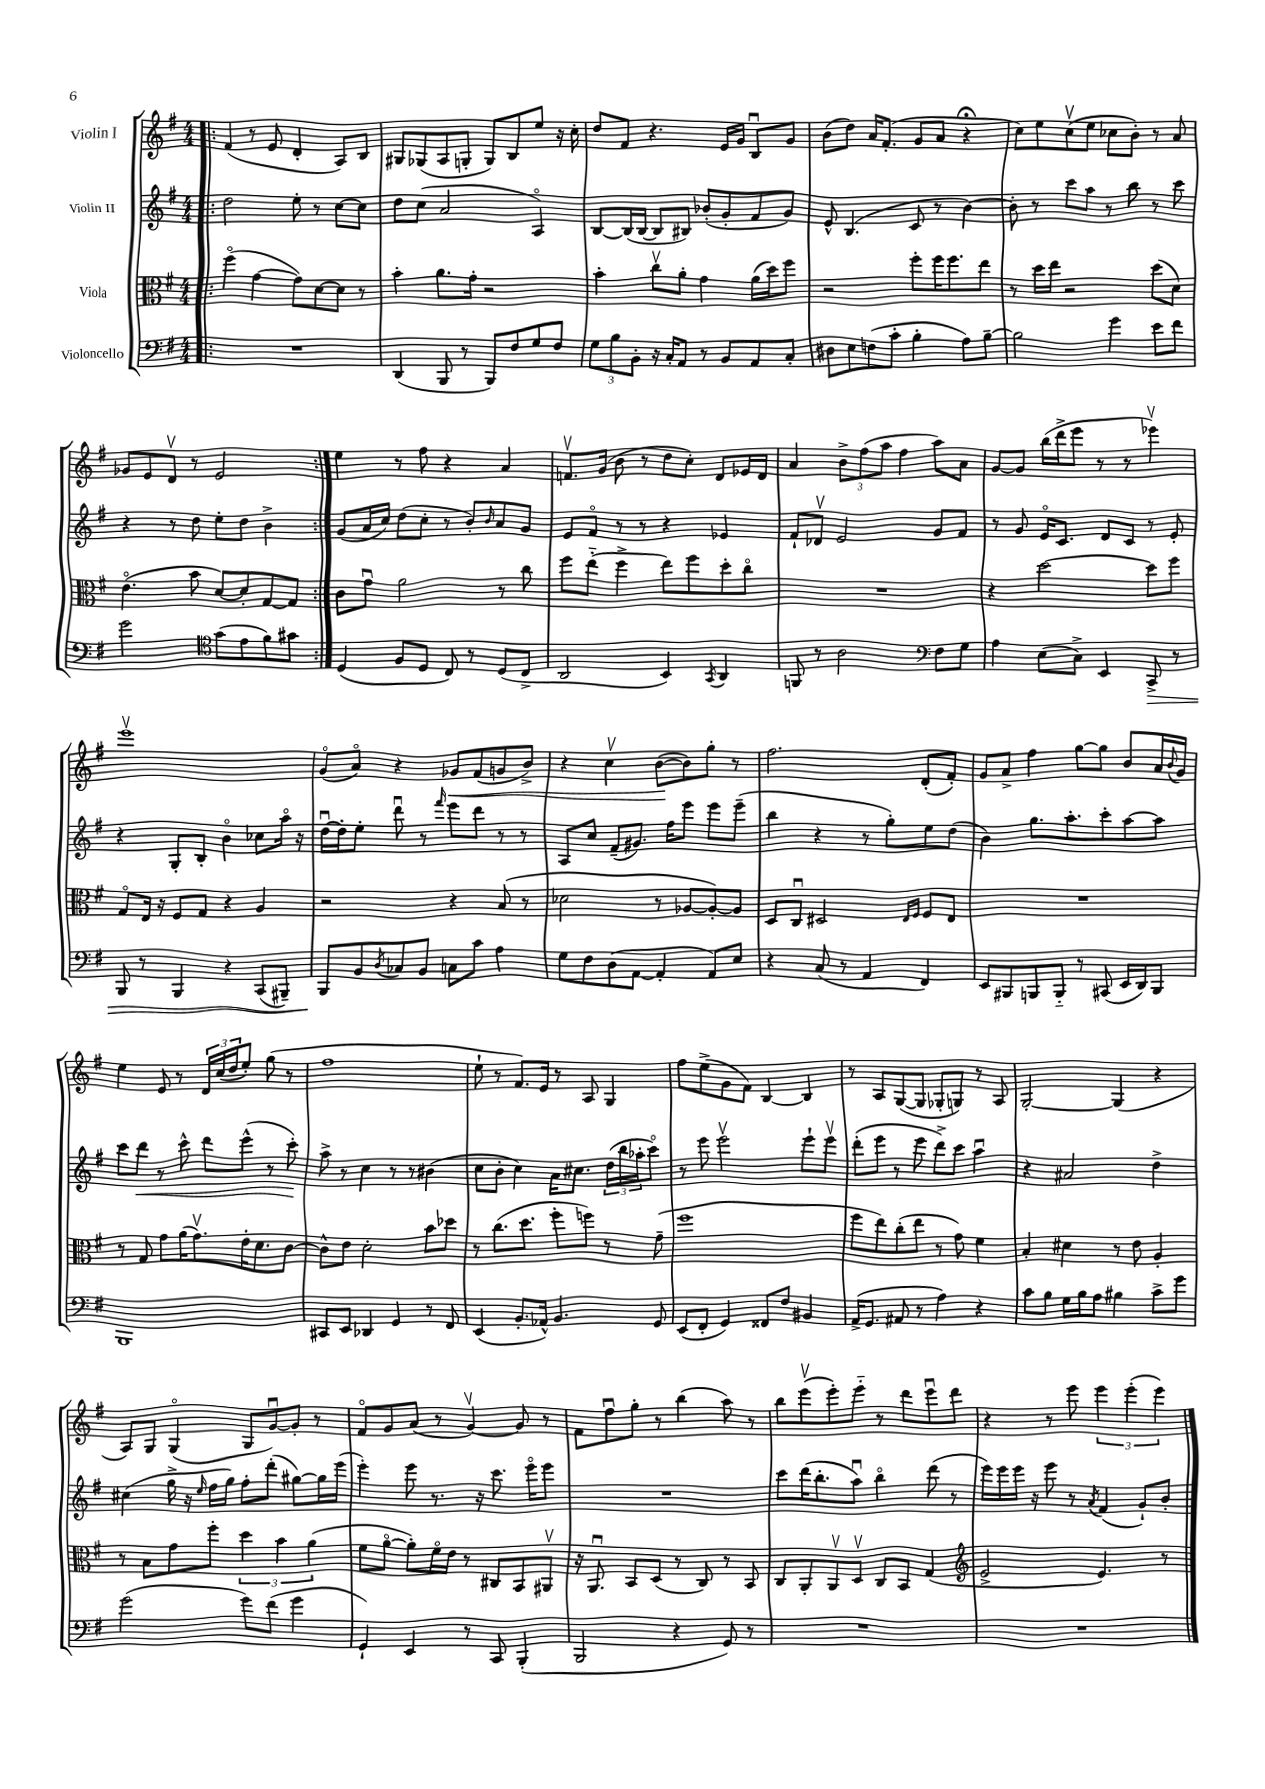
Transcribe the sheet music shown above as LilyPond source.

<<
\new StaffGroup <<
\new Staff = "s0" \with { instrumentName = "Violin I" } {
    \clef treble \key g \major \numericTimeSignature \time 4/4
    \repeat volta 2 { \bar ".|:" fis'4( r8 e'8 d'4-. a8) b8 |
    gis8 ges8( a8 g8-. g8) b8 e''8 r16 c''16-. |
    d''8 fis'8 r4. e'16 g'16 b8\downbow g'8 |
    b'8( d''8) a'16 fis'8.-.( g'8 a'8 r4\fermata |
    c''8) e''8 c''8\upbow( e''8 ces''8 b'8-.) r8 a'8 |
    ges'8 e'8 d'8\upbow r8 e'2 | }
    e''4 r8 fis''8 r4 a'4 |
    f'8.\upbow g'16( b'8 r8 d''8 c''8-.) d'8 ees'16 d'16 |
    a'4 \tuplet 3/2 { b'8-> fis''8( a''8 } fis''4 a''8) a'8 |
    g'8~ g'8 b''16( d'''16-> e'''8 r8 r8 ees'''4\upbow) |
    e'''1\upbow |
    g'8\flageolet( a'8\flageolet) r4 ges'8\< fis'8( g'8 b'8->) |
    r4 c''4\upbow b'8~\!( b'8) g''8-. r8 |
    fis''2. d'8-.( fis'8-.) |
    g'8 a'8-> fis''4 g''8~ g''8 b'8 a'16 \appoggiatura { b'8 } g'16 |
    e''4 e'8 r8 \tuplet 3/2 { d'16 c''16( d''16 } e''8-.) g''8( r8 |
    fis''1 |
    e''8-! r8 fis'8.) e'16 r8 a8 g4 |
    fis''8 e''8->( g'8 fis'8) b4~ b4 |
    r8 a8 g8~( g8 ges8-. g8) r8 a8 |
    g2~-. g4( r4 |
    a8) g8 g4\flageolet( g8 g'8~\downbow) g'8-. r8 |
    fis'8\flageolet g'8 a'8( r8 g'4~\upbow) g'8 r8 |
    fis'8 fis''8\downbow g''8-. r8 b''4( a''8) r8 |
    b''8 e'''8\upbow( e'''8-.) e'''8-_ r8 d'''8 e'''8\downbow d'''8 |
    r4 r8 e'''8 \tuplet 3/2 { e'''4 e'''4-.( e'''4) } \bar "|." |
}
\new Staff = "s1" \with { instrumentName = "Violin II" } {
    \clef treble \key g \major \numericTimeSignature \time 4/4
    \repeat volta 2 { \bar ".|:" d''2 e''8-. r8 c''8~ c''8 |
    d''8 c''8( a'2 a4\flageolet) |
    b8~ b16( b16~ b8 bis8) bes'8-.( g'8-. fis'8 g'8) |
    e'8-^ b4.( c'8 r8 b'4~) |
    b'8-. r8 c'''8 a''8 r8 b''8 r8 c'''8 |
    r4 r8 d''8 e''8-. d''8 b'4-> | }
    g'8( a'16 c''16) d''8( c''8-. r8 b'8-.) \grace { b'16 } a'8 g'8 |
    e'8 fis'8\flageolet r8 r8 r4 ees'4 |
    fis'8-! des'8\upbow e'2 g'8 fis'8 |
    r8 g'8 e'16\flageolet c'8. d'8 c'8 r8 e'8-. |
    r4 g8-. b8-. b'4\flageolet ces''8 a''16\flageolet r16 |
    d''16~\downbow d''16-. e''8-. d'''8\downbow r8 \grace { fis'''16 } e'''8 d'''8 r8 r8 |
    a8 c''8 fis'8--( gis'8.) fis''16 e'''8 e'''8 e'''8--( |
    b''4 r4 r8 g''8-.) e''8 d''8( |
    b'4) g''8. a''8.-. c'''8-. a''8~ a''8 |
    c'''8 d'''8\< r8 c'''8-^ d'''8 e'''8-^( r8 c'''8-.\!) |
    a''8-> r8 c''4 r8 r8 bis'4( |
    c''8 b'8-. c''4) a'16 cis''8. \tuplet 3/2 { d''16( b''16 aes''16-. } c'''8\flageolet) |
    r8 e'''8 e'''2\upbow e'''8-! e'''8\upbow |
    d'''8-.( e'''8 r8 e'''8 d'''8->) c'''8 a''4\downbow |
    r4 ais'2 d''4-> |
    cis''4( g''16-> r16 \grace { e''16 } fis''16 g''16) fis''8-. d'''8-.( gis''8~) gis''16 e'''16( |
    e'''4-.) e'''8 r8. r16 c'''8. e'''16\flageolet e'''8 |
    R1 |
    c'''8 d'''16( b''8.-. a''8\downbow) b''4\flageolet d'''8( r8 |
    e'''16) e'''16 e'''16 r16 e'''8 r8 \acciaccatura { a'8 } fis'4( g'8-!) b'8-. \bar "|." |
}
\new Staff = "s2" \with { instrumentName = "Viola" } {
    \clef alto \key g \major \numericTimeSignature \time 4/4
    \repeat volta 2 { \bar ".|:" fis''4\flageolet( g'4~ g'8) d'8~ d'8 r8 |
    b'4-. a'8. g'16-. r2 |
    b'4-. c''8\upbow a'8-. g'4 a'16( d''16) fis''8 |
    r2 fis''8-. fis''16 fis''8. e''8 |
    r8 d''16 e''16 r2 d''8( d'8) |
    e'4.\flageolet( b'8 d'8~) d'8-. g8~ g8 | }
    c'8 g'8\downbow a'2 r8 c''8 |
    fis''8 e''8-_( fis''4-> e''8) fis''8 d''8-. c''8\flageolet |
    R1 |
    r4 d''2~ d''8 fis''8 |
    g8\flageolet e16 r16 fis8 g8 r4 a4 |
    r2 r4 b8( r8 |
    des'2 r8 aes8~ aes8~-.) aes8 |
    d8 c8\downbow dis2 \grace { e16 fis16 } fis8 e8 |
    R1 |
    r8 g8 g'8 a'16( g'8.\upbow) e'16-. d'8. c'8~ |
    c'8-^ e'8 d'2-. b'8 des''8 |
    r8 c''8.( d''8. fis''8-. f''8) r8 g'8--( |
    fis''1 |
    fis''8 e''8) c''8-.( e''8 r8 g'8) fis'4 |
    b4-. dis'4 r8 e'8 a4-. |
    r8 b8 g'8 fis''8-. \tuplet 3/2 { d''4 b'4 a'4( } |
    fis'8 a'8~\flageolet a'8-.) fis'16\flageolet e'16 r8 cis8 b,8 ais,8\upbow |
    r16 a,8.\downbow b,8 d8( r8 c8) r8 b,8 |
    c8 a,8-. a,8\upbow d8\upbow c8 b,8 g4( |
    \clef treble e'2-> e'4.) r8 \bar "|." |
}
\new Staff = "s3" \with { instrumentName = "Violoncello" } {
    \clef bass \key g \major \numericTimeSignature \time 4/4
    \repeat volta 2 { \bar ".|:" R1 |
    d,4( b,,8 r8 b,,8) fis8 g8 fis8 |
    \tuplet 3/2 { g8 b8 b,8-. } r16 c16-. a,8 r8 b,8 a,8 c8-. |
    dis8 e8 f8( c'8-. b4-. a8) b8~-- |
    b2 g'4 e'8 fis'8 |
    g'2 \clef tenor g'8( e'8 fis'8) gis'8 | }
    d4( fis8 d8 c8) r8 d8( c8-> |
    a,2 b,4) \acciaccatura { g,8 } a,4 |
    f,8 r8 a2 \clef bass fis8 g8 |
    a4 e8( c8->) e,4 c,8->\> r8 |
    b,,8 r8 b,,4 r4 c,8( bis,,8--) |
    b,,8\! b,8 \acciaccatura { d8 } ces8 b,8 c8 c'8 a4 |
    g8 fis8 d8( a,8~ a,4-. a,8) e8 |
    r4 c8( r8 a,4 fis,4) |
    e,8 bis,,8 b,,8 b,,8-_ r8 cis,8( e,16 d,16) b,,8 |
    b,,1 |
    cis,8 e,8 des,4 g,4 r8 fis,8 |
    e,4( b,8.-. aes,16-^) b,4. g,8 |
    e,8( fis,8-. g,4) fisis,8 fis8 bis,4 |
    a,16->( g,8. ais,8 r8 a4) r4 |
    c'8 b8 g16 b16 a8 bis4 c'8-> g'8 |
    g'2( g'8) fis'8( g'4 |
    g,4-!) e,4 r8 c,8 b,,4-.( |
    b,,2 r4 g,8) r8 |
    R1 |
    R1 \bar "|." |
}
>>
>>
\layout { \context { \Score \remove "Bar_number_engraver" } }
